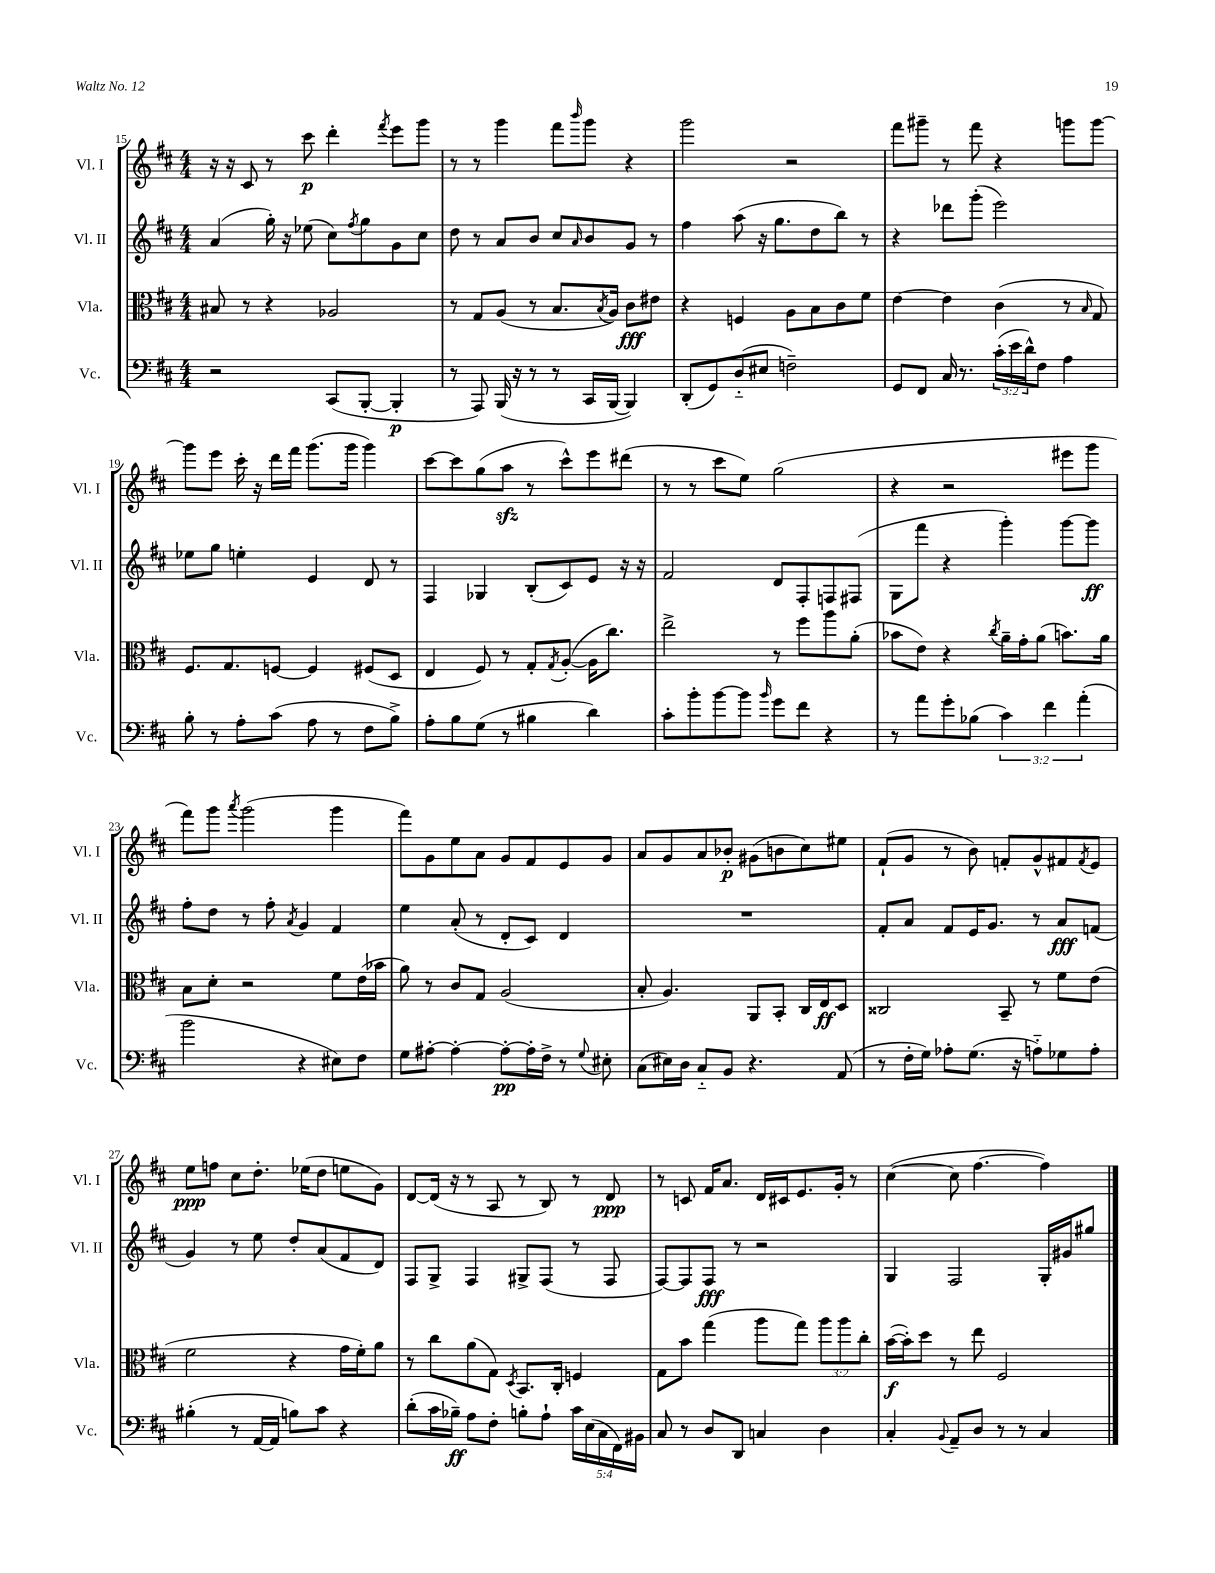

**kern	**kern	**kern	**kern
*staff4	*staff3	*staff2	*staff1
*clefF4	*clefC3	*clefG2	*clefG2
*k[f#c#]	*k[f#c#]	*k[f#c#]	*k[f#c#]
*M4/4	*M4/4	*M4/4	*M4/4
2r	8B#/	(4a/	16r
.	.	.	16r
.	8r	.	8c#/
.	4r	16gg'\)	8r
.	.	16r	.
.	.	(8ee-\	8ccc#\
(8CC#/L	2A-/	8cc#\L)	4ddd'\
.	.	8qff#/	.
[8BBB'/J	.	8gg\	.
.	.	.	8qfff#/
4BBB'/]	.	8g\	8eee\L
.	.	8cc#\J	8ggg\J
=	=	=	=
8r	8r	8dd\	8r
8AAA/)	8G/L	8r	8r
(16BBB/	(8A/J	8a/L	4ggg\
16r	.	.	.
8r	8r	8b/J	.
8r	8.B/L	8cc#/L	8fff#\L
.	.	16qqa/	16qqbbb/
16CC#/LL	.	8b/	8ggg\J
.	8qB/	.	.
[16BBB/JJ	16A/Jk)	.	.
4BBB/])	8c#\L	8g/J	4r
.	8e#\J	8r	.
=	=	=	=
(8DD'/L	4r	4ff#\	2ggg\
8GG/)	.	.	.
(8D'~/	4F/	(8aa\	.
8E#/J	.	16r	.
.	.	8.gg\L	.
2F~\)	8A\L	.	2r
.	8B\	8dd\	.
.	8c#\	8bb\J)	.
.	8f#\J	8r	.
=	=	=	=
8GG/L	[4e\	4r	8fff#\L
8FF#/J	.	.	8ggg#~\J
16C#/	4e\]	8ddd-\L	8r
8.r	.	.	.
.	.	(8ggg'\J	8fff#\
(24c#'\LL	(4c#\	2eee\)	4r
24e\	.	.	.
24d^^\J)	.	.	.
8F#\J	.	.	.
4A\	8r	.	8ggg\L
.	16qqB/	.	.
.	8G/)	.	[8ggg\J
=	=	=	=
8B'\	8.F#/L	8ee-\L	8ggg\]L
8r	.	8gg\J	8eee\J
.	8.G/	.	.
8A'\L	.	4ee'\	16ccc#'\
.	.	.	16r
(8c#\J	[8F/J	.	16ddd\LL
.	.	.	16fff#\JJ
8A\	4F/]	4e/	(8.ggg\L
8r	.	.	.
.	.	.	16ggg\Jk
8F#\L	(8F#/L	8d/	4ggg\)
8B^\J)	8D/J	8r	.
=	=	=	=
8A'\L	4E/	4F#/	[8ccc#\L
8B\	.	.	8ccc#\]
(8G\J	8F#/)	4G-/	(8gg\
8r	8r	.	8aa\J
4B#\	8G'/L	(8B'/L	8r
.	8qG/	.	.
.	([8A'/J	8c#/)	8ccc#^^\L)
4d\)	16A\]LK	8e/J	8eee\
.	8.cc#\J)	.	.
.	.	16r	(8ddd#\J
.	.	16r	.
=	=	=	=
8c#'\L	2ee^\	2f#/	8r
8b'\	.	.	8r
[8b\	.	.	8ccc#\L
8b\]J	.	.	8ee\J)
16qqb/	.	.	.
8g\L	8r	8d/L	(2gg\
8f#\J	8ff#\L	8F#'/	.
4r	8aa\	8F/	.
.	(8a'\J	(8F#/J	.
=	=	=	=
8r	8b-\L	8G\L	4r
8a\L	8e\J)	8fff#\J	.
8g'\	4r	4r	2r
(8B-\J	.	.	.
.	8qcc#/	.	.
6c#\)	16a~\LL	4ggg'\)	.
.	16g'\J	.	.
.	(8a\J	.	.
6f#\	.	.	.
.	8.b\L)	[8ggg\L	8eee#\L
(6a'\	.	.	.
.	.	8ggg\]J	8ggg\J
.	16a\Jk	.	.
=	=	=	=
2b\	8B\L	8ff#'\L	8fff#\L)
.	8d'\J	8dd\J	8ggg\J
.	.	.	8qaaa/
.	2r	8r	(2ggg\
.	.	8ff#'\	.
.	.	8qa/	.
4r	.	4g/	.
8E#\L)	8f#\L	4f#/	4ggg\
8F#\J	(16e\L	.	.
.	16b-\JJ	.	.
=	=	=	=
8G\L	8a\)	4ee\	8fff#\L)
[8A#'\J	8r	.	8g\
4A#'\_	8c#/L	(8a'/	8ee\
.	8G/J	8r	8a\J
8A#'\_L	(2A/	8d'/L	8g/L
16A#'\]L	.	8c#/J)	8f#/
16F#^\JJ	.	.	.
8r	.	4d/	8e/
8qqG/	.	.	.
8E#'\	.	.	8g/J
=	=	=	=
(8C#\L	8B'/	1r	8a/L
16E#\L)	4.A/)	.	8g/
16D\JJ	.	.	.
8C#'~/L	.	.	8a/
8BB/J	.	.	8b-'/J
4.r	8AA/L	.	(8g#\L
.	8BB'/J	.	8b\
.	16C#/LL	.	8cc#\)
.	16E/J	.	.
(8AA/	8D/J	.	8ee#\J
=	=	=	=
8r	2C##/	8f#'/L	(8f#`/L
16F#'\LL	.	8a/J	8g/J
16G\JJ)	.	.	.
8A-'\L	.	8f#/L	8r
(8.G\J	.	16e/K	8b\)
.	.	8.g/J	.
.	8BB~/	.	8f'/L
16r	.	.	.
8A'~\L)	8r	8r	8g^^/
8G-\	8f#\L	8a/L	8f#/
.	.	.	8qf#/
8A'\J	(8e\J	(8f/J	8e/J
=	=	=	=
(4B#'\	2f#\	4g/)	8ee\L
.	.	.	8ff\J
8r	.	8r	8cc#\L
[16AA/LL	.	8ee\	8.dd'\J
16AA/]JJ	.	.	.
8B\L)	4r	8dd'/L	.
.	.	.	(16ee-\LK
8c#\J	.	(8a/	8dd\J
4r	16g\LL	8f#/	8ee\L
.	16f#'\J)	.	.
.	8a\J	8d/J)	8g\J)
=	=	=	=
(8d'\L	8r	8F#/L	[8d/L
16c#\L	8cc#\L	8G^/J	(16d/]Jk
16B-~\JJ)	.	.	16r
8A\L	(8a\	4F#/	8r
8F#'\J	8G\J)	.	8A/
.	8qD/	.	.
8B'\L	8.BB/L	8G#^/L	8r
8A`\J	.	(8F#/J	8B/)
.	16C#'/Jk	.	.
20c#\LL	4F/	8r	8r
(20E\	.	.	.
20C#\	.	.	.
.	.	8F#/	8d/
20FF#\)	.	.	.
20BB#\JJ	.	.	.
=	=	=	=
8C#/	8G\L	[8F#/L)	8r
8r	8b\J	8F#/]	8c/
8D/L	(4gg\	8F#/J	16f#/LK
.	.	.	8.a/J
8DD/J	.	8r	.
4C/	8aa\L	2r	16d/LL
.	.	.	16c#/J
.	8gg\J)	.	8.e/
4D\	12aa\L	.	.
.	.	.	16g'/Jk
.	12aa\	.	.
.	.	.	8r
.	12cc#'\J	.	.
=	=	=	=
4C#'/	([16b\LL	4G/	([4cc#\
.	16b'\]J)	.	.
.	8dd\J	.	.
8qqBB/	.	.	.
8AA~/L	8r	2F#/	8cc#\]
8D/J	8ee\	.	[4.ff#\
8r	2F#/	.	.
8r	.	.	.
4C#/	.	16G'/LL	4ff#\])
.	.	16g#/J	.
.	.	8gg#/J	.
==	==	==	==
*-	*-	*-	*-
